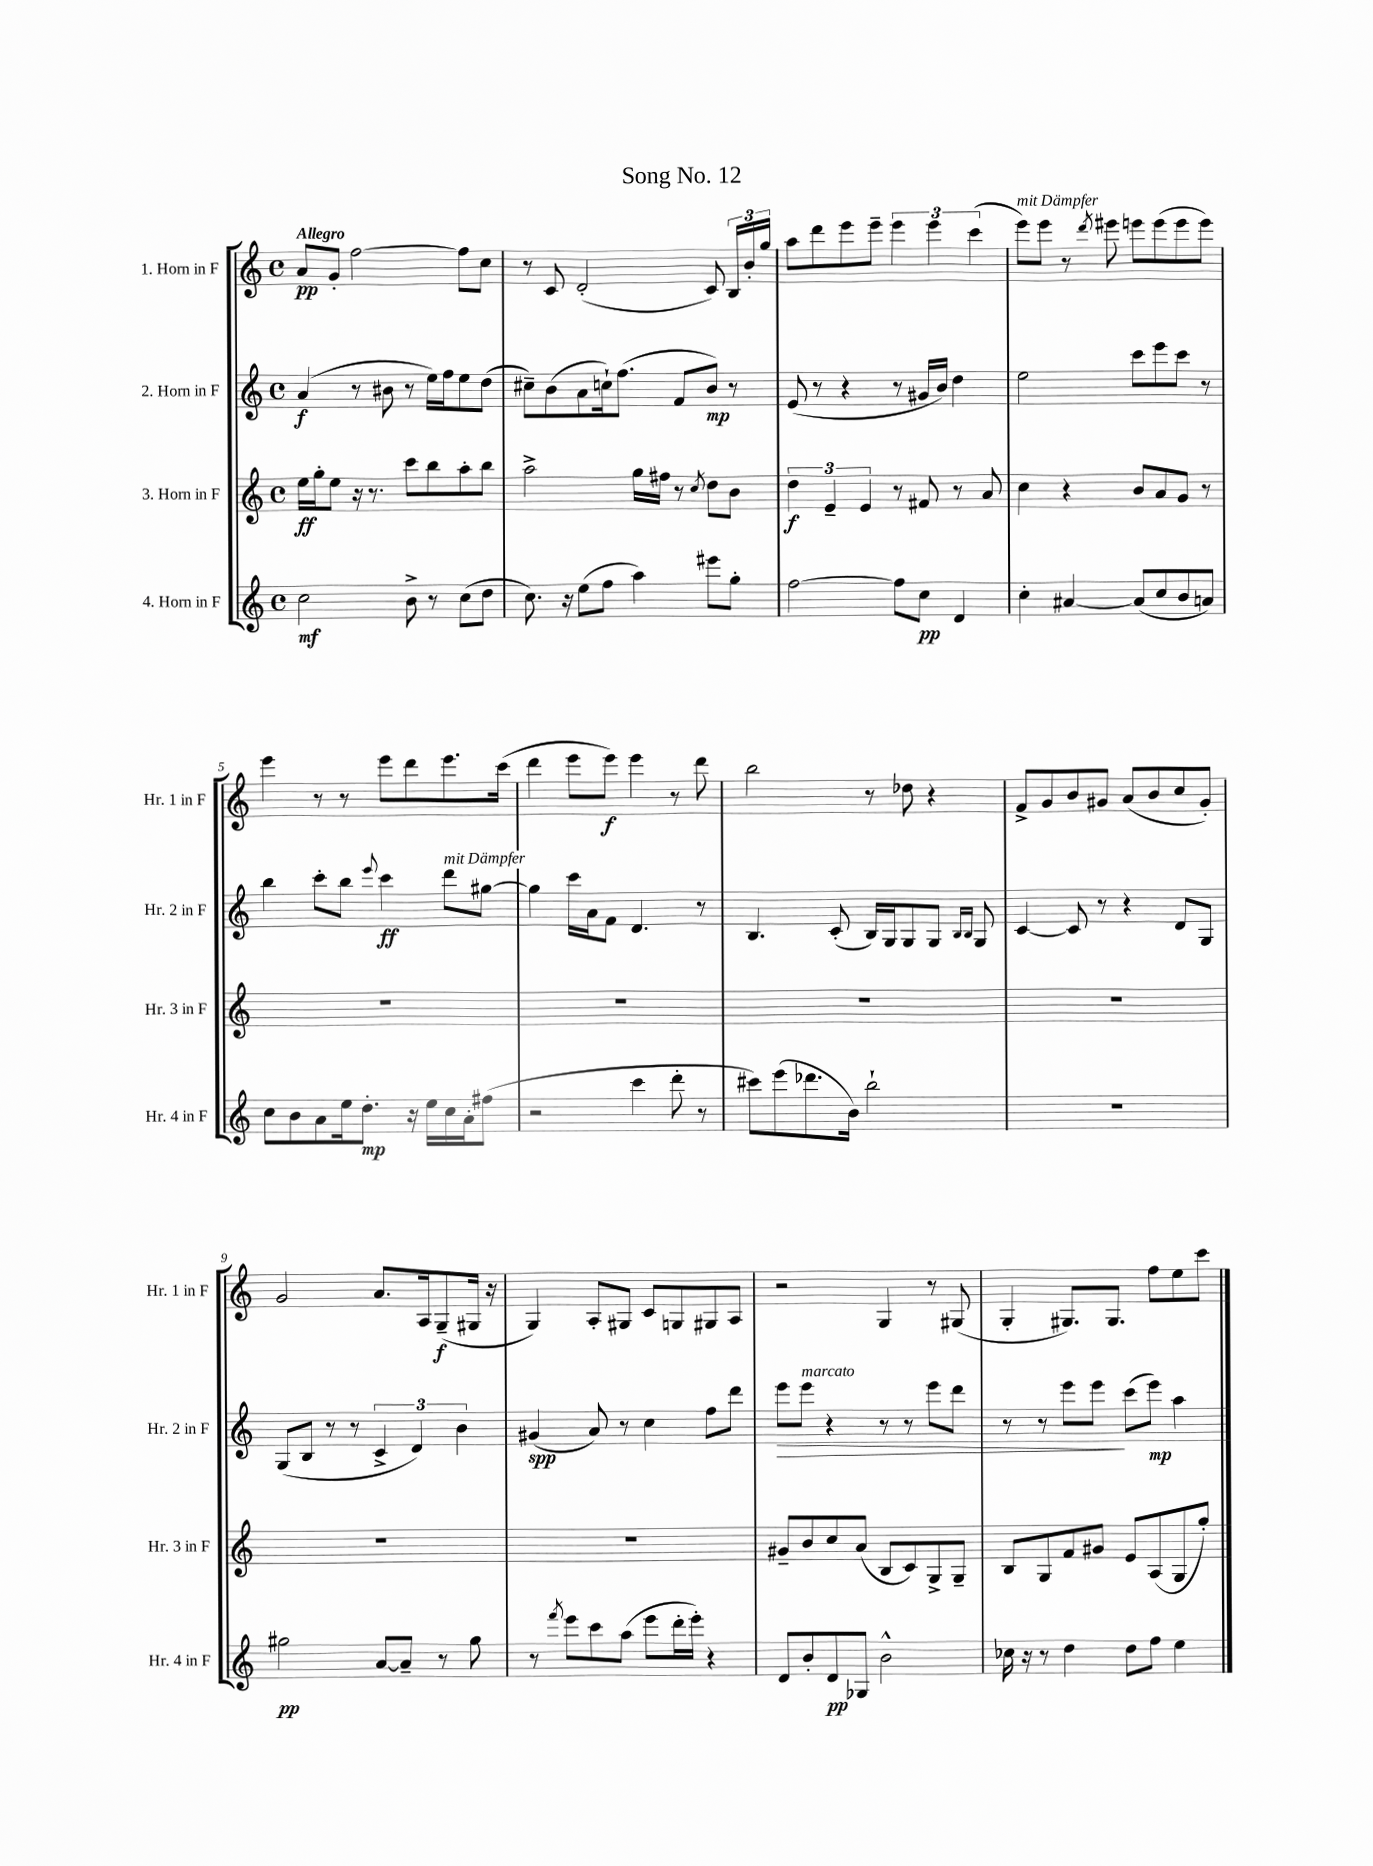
\header { title = "Song No. 12" }
<<
\new StaffGroup <<
\new Staff = "s0" \with { instrumentName = "1. Horn in F" shortInstrumentName = "Hr. 1 in F" } {
    \clef treble \key c \major \defaultTimeSignature \time 4/4 \tempo "Allegro"
    \autoBeamOff a'8[\pp g'8]-. f''2~ f''8[ c''8] |
    r8 c'8 d'2-.( c'8) \tuplet 3/2 { b16[ b'16-. g''16] } |
    a''8[ d'''8 e'''8 e'''8]-- \tuplet 3/2 { e'''4 e'''4 c'''4( } |
    e'''8[^\markup { \italic "mit Dämpfer" }) e'''8] r8 \acciaccatura { d'''8 } eis'''8 e'''8[ e'''8( e'''8 e'''8]) |
    e'''4 r8 r8 e'''8[ d'''8 e'''8. c'''16]( |
    d'''4 e'''8[ e'''8]\f) e'''4 r8 d'''8 |
    b''2 r8 des''8 r4 |
    f'8[-> g'8 b'8 gis'8] a'8[( b'8 c''8 gis'8]-.) |
    g'2 a'8.[ a16 g8--\f( gis16] r16 |
    g4) a8[-. gis8] c'8[ g8 gis8 a8] |
    r2 g4 r8 gis8( |
    g4-. gis8.[) gis8.] f''8[ e''8 c'''8] \bar "|." |
}
\new Staff = "s1" \with { instrumentName = "2. Horn in F" shortInstrumentName = "Hr. 2 in F" } {
    \clef treble \key c \major \defaultTimeSignature \time 4/4
    \autoBeamOff a'4\f( r8 bis'8 r8 e''16[) f''16 e''8 d''8]( |
    cis''8[--) b'8( a'8 c''16-!) f''8.]( f'8[ b'8]\mp) r8 |
    e'8( r8 r4 r8 gis'16[ b'16]) d''4 |
    e''2 c'''8[ e'''8 c'''8] r8 |
    b''4 c'''8[-. b''8] \appoggiatura { e'''8 } c'''4\ff d'''8[^\markup { \italic "mit Dämpfer" } gis''8]~ |
    gis''4 c'''16[ a'16 f'8] d'4. r8 |
    b4. c'8-.( b16[) g16 g8 g8] \grace { b16[ b16] } g8 |
    c'4~ c'8 r8 r4 d'8[ g8] |
    g8[( b8] r8 r8 \tuplet 3/2 { c'4-> d'4) b'4 } |
    gis'4\spp( a'8) r8 c''4 f''8[ d'''8] |
    e'''8[\> e'''8]^\markup { \italic "marcato" } r4 r8 r8 e'''8[ d'''8] |
    r8 r8 e'''8[ e'''8]\! c'''8[( e'''8]\mp) a''4 \bar "|." |
}
\new Staff = "s2" \with { instrumentName = "3. Horn in F" shortInstrumentName = "Hr. 3 in F" } {
    \clef treble \key c \major \defaultTimeSignature \time 4/4
    \autoBeamOff e''16[\ff g''16-. e''8] r16 r8. c'''8[ b''8 a''8-. b''8] |
    a''2-> g''16[ fis''16] r8 \acciaccatura { c''8 } d''8[ b'8] |
    \tuplet 3/2 { d''4\f e'4-- e'4 } r8 fis'8 r8 a'8 |
    c''4 r4 b'8[ a'8 g'8] r8 |
    R1 |
    R1 |
    R1 |
    R1 |
    R1 |
    R1 |
    gis'8[-- b'8 c''8 a'8]( b8[ c'8) g8-> g8]-- |
    b8[ g8 f'8 gis'8] e'8[ a8( g8 g''8]-.) \bar "|." |
}
\new Staff = "s3" \with { instrumentName = "4. Horn in F" shortInstrumentName = "Hr. 4 in F" } {
    \clef treble \key c \major \defaultTimeSignature \time 4/4
    \autoBeamOff c''2\mf b'8-> r8 c''8[( d''8] |
    c''8.) r16 e''8[( f''8] a''4) eis'''8[ g''8]-. |
    f''2~ f''8[ c''8]\pp d'4 |
    c''4-. ais'4~ ais'8[( c''8 b'8 a'8]) |
    c''8[ b'8 a'8 e''16 d''8.]-.\mp r16 e''16[ c''16 a'16-. fis''8]( |
    r2 c'''4 d'''8-. r8 |
    cis'''8[) e'''8( des'''8. b'16]) b''2-! |
    R1 |
    gis''2\pp a'8[~ a'8]-- r8 gis''8 |
    r8 \acciaccatura { f'''8 } e'''8[ c'''8 a''8]( e'''8[ d'''16-. e'''16]-.) r4 |
    d'8[ b'8-. d'8\pp ges8] b'2-^ |
    ces''16 r16 r8 d''4 d''8[ f''8] e''4 \bar "|." |
}
>>
>>
